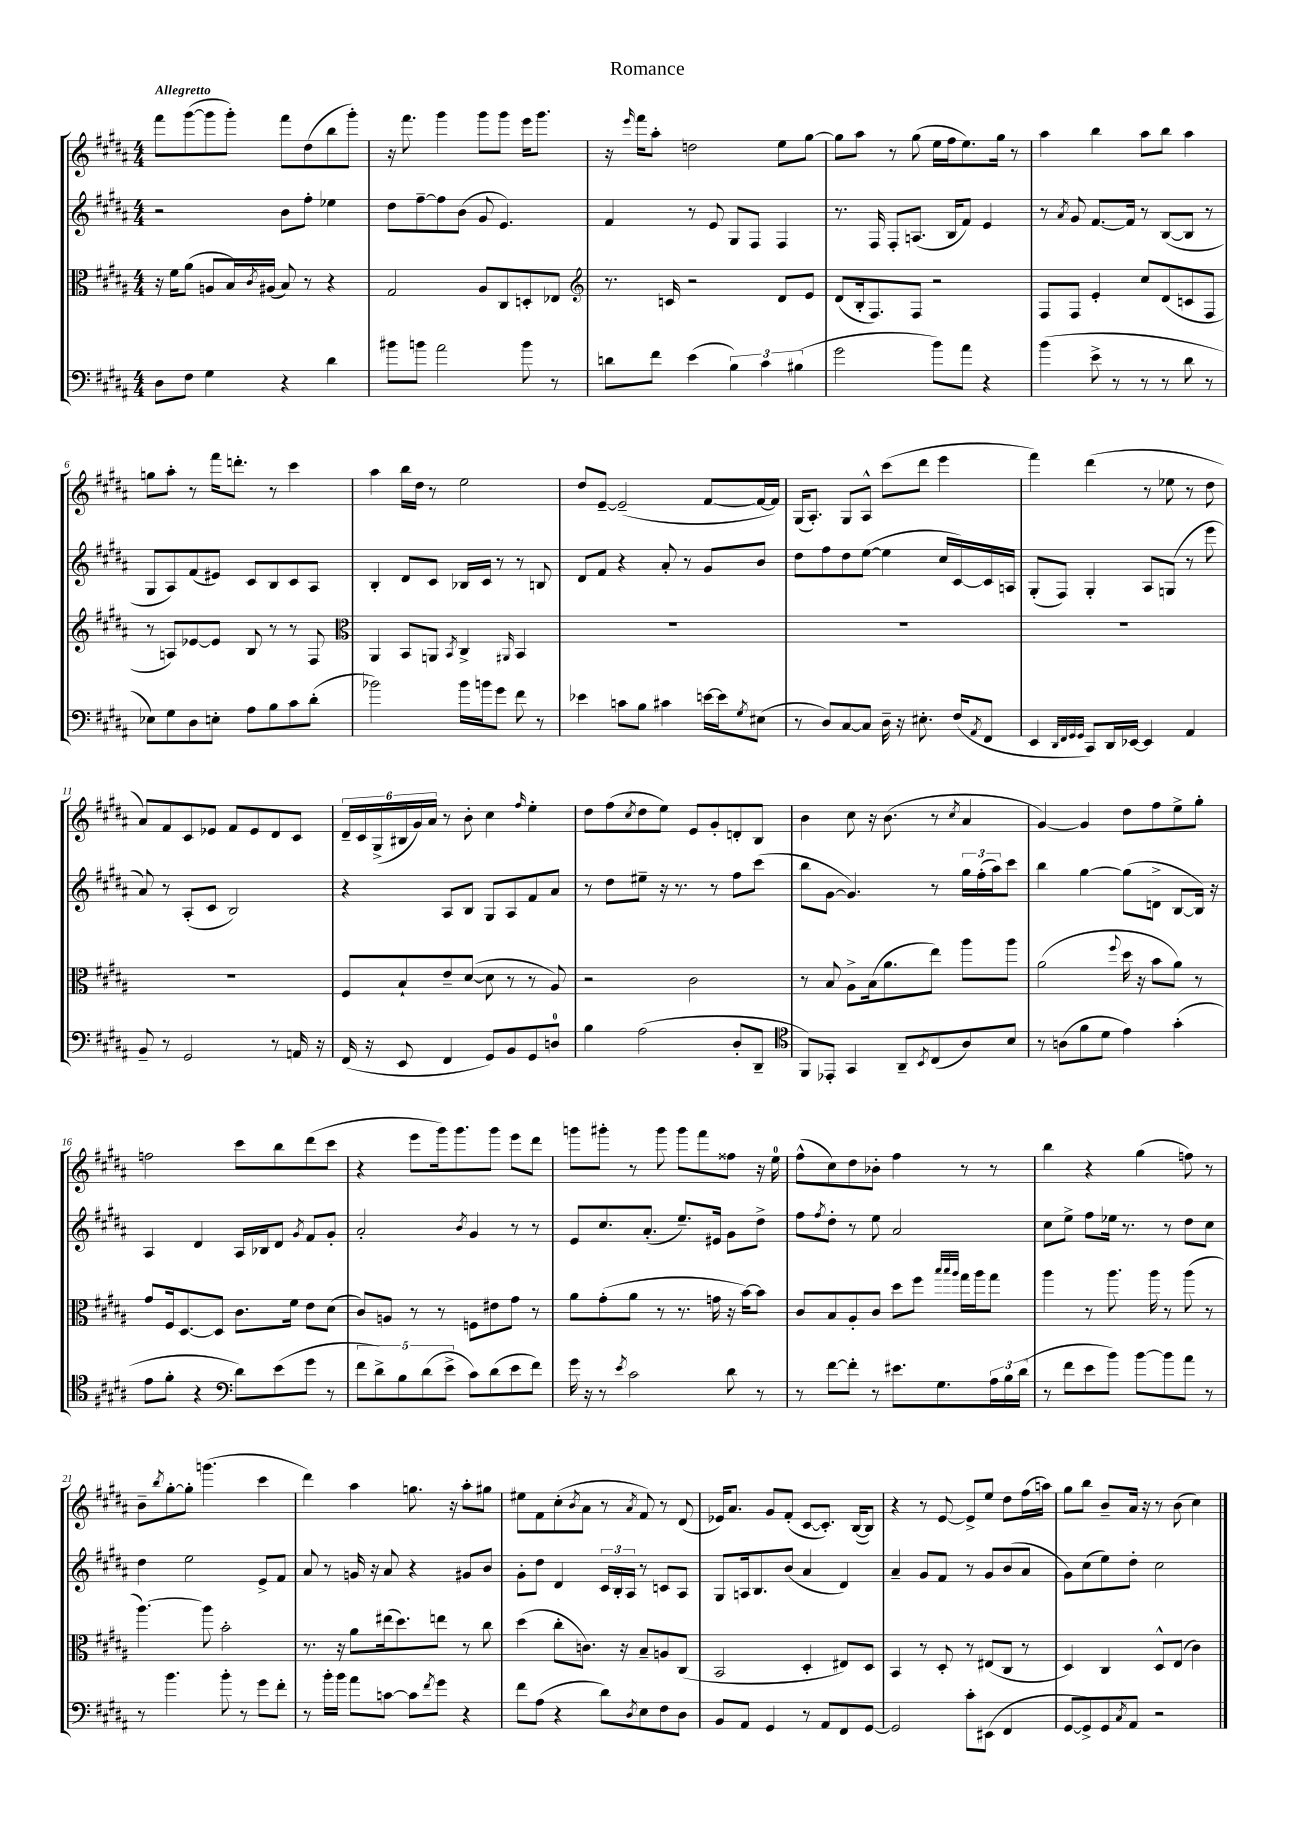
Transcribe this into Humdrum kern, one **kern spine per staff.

**kern	**kern	**kern	**kern
*staff4	*staff3	*staff2	*staff1
*clefF4	*clefC3	*clefG2	*clefG2
*k[f#c#g#d#a#]	*k[f#c#g#d#a#]	*k[f#c#g#d#a#]	*k[f#c#g#d#a#]
*M4/4	*M4/4	*M4/4	*M4/4
8D#	16r	2r	8fff#
.	16f#	.	.
8F#	(8a#	.	([8ggg#
4G#	8A	.	8ggg#]
.	16B)	.	8ggg#')
.	8qc#	.	.
.	(16A#	.	.
4r	8B)	8b	8fff#
.	8r	8ff#'	(8dd#
4d#	4r	4ee-	8bb
.	.	.	8ggg#')
=	=	=	=
8b#	2G#	8dd#	16r
.	.	.	8.fff#
8b	.	[8ff#~	.
2a#	.	8ff#]	4ggg#
.	.	(8b	.
.	8A#	8g#	8ggg#
.	8C#	4.e)	8ggg#
8b	8D'	.	16eee
.	.	.	8.ggg#
8r	8E-	.	.
=	=	=	=
*	*clefG2	*	*
8d	8.r	4f#	16r
.	.	.	16qqeee
.	.	.	16fff#
8f#	.	.	8aa#'
.	16c	.	.
(4e	2r	8r	2dd
.	.	8e	.
6B)	.	8G#	.
.	.	8F#	.
6c#	.	.	.
.	8d#	4F#	8ee
(6B#	.	.	.
.	8e	.	[8gg#
=	=	=	=
2g#	(8d#	8.r	8gg#]
.	16B'	.	8aa#
.	8.F#)	16F#	.
.	.	8F#'	8r
.	8F#	(8.A	(8gg#
8b)	2r	.	16ee
.	.	16B	16ff#
8a#	.	8f#)	8.ee)
4r	.	4e	.
.	.	.	16gg#
.	.	.	8r
=	=	=	=
(4b	8F#	8r	4aa#
.	.	8qa#	.
.	8F#	8g#	.
8e^	4e'	[8.f#	4bb
8r	.	.	.
.	.	16f#]	.
8r	8cc#	8r	8aa#
8r	(8d#	([8B	8bb
8d#	8c	8B]	4aa#
8r	8F#	8r	.
=	=	=	=
8E-)	8r	8G#	8gg
8G#	8A)	8A#)	8aa#'
8D#	[8e-	(8f#	8r
8E'	8e-]	8e#)	16fff#
.	.	.	8.ddd'
8A#	8B	8c#	.
8B	8r	8B	8r
8c#	8r	8c#	4ccc#
(8d#'	8F#	8A#	.
=	=	=	=
*	*clefC3	*	*
2b-)	4AA#	4B'	4aa#
.	8BB	8d#	16bb
.	.	.	16dd#
.	8AA	8c#	8r
.	8qBB	.	.
16b-	4C#^	16B-	2ee
16b	.	16c#	.
8g#	.	8r	.
.	16qqAA#	.	.
8f#	4BB	8r	.
8r	.	8B	.
=	=	=	=
4e-	1r	8d#	8dd#
.	.	8f#	[8e~
8c	.	4r	(2e~]
8B	.	.	.
4c#	.	8a#'	.
.	.	8r	.
[16e	.	8g#	[8f#
16e]	.	.	.
8qG#	.	.	.
(8E#	.	8b	16f#_
.	.	.	16f#])
=	=	=	=
8r	1r	8dd#	(16G#
.	.	.	8.A#')
8D#)	.	8ff#	.
[8C#	.	8dd#	8G#
8C#]	.	([8ee	8A#^^
16D#~	.	4ee]	(8ccc#
16r	.	.	.
8.E#'	.	.	8ddd#
.	.	16cc#	4eee
(16F#	.	[16c#)	.
8qAA#	.	.	.
8FF#	.	16c#]	.
.	.	16A	.
=	=	=	=
4EE	1r	(8G#'	4fff#)
.	.	8F#)	.
32qqDD#	.	.	.
32qqFF#	.	.	.
32qqGG#	.	.	.
32qqGG#	.	.	.
8CC#)	.	4G#'	(4ddd#
16DD#	.	.	.
[16EE-	.	.	.
4EE-]	.	8A#	8r
.	.	(8G	8ee-
4AA#	.	8r	8r
.	.	8eee	8dd#
=	=	=	=
8BB~	1r	8a#)	8a#)
8r	.	8r	8f#
2GG#	.	(8A#'	8c#
.	.	8c#	8e-
.	.	2B)	8f#
.	.	.	8e-
8r	.	.	8d#
16AA	.	.	8c#
16r	.	.	.
=	=	=	=
(16FF#	8F#	4r	24d#~
.	.	.	24c#
16r	.	.	.
.	.	.	(24G#^
8EE	8B`	.	24B#
.	.	.	24g#)
.	.	.	24a#
4FF#	8e~	8A#	8r
.	([8d#	8B	8b'
8GG#)	8d#]	8G#	4cc#
8BB	8r	8A#	.
.	.	.	16qqff#
8GG#	8r	8f#	4ee'
8D	8A#)	8a#	.
=	=	=	=
4B	2r	8r	8dd#
.	.	8dd#	(8ff#
.	.	.	8qcc#
(2A#	.	8ee#~	8dd#
.	.	16r	8ee)
.	.	8.r	.
.	2c#	.	8e
.	.	8r	8g#'
8D#'	.	8ff#	8d'
8DD#~	.	(8ccc#	8B
=	=	=	=
*clefC4	*	*	*
8FF#)	8r	8bb	4b
8EE-'	8B	[8g#	.
4GG#	8A#^	4.g#])	8cc#
.	(16B	.	16r
.	8.a#	.	(8.b
8AA#~	.	.	.
8qBB	.	.	.
(8C#	8ee)	8r	8r
.	.	.	8qcc#
8A#)	8aa#	24gg#	4a#
.	.	(24ff#'	.
.	.	24aa#)	.
8B	8aa#	8ccc#	.
=	=	=	=
8r	(2a#	4bb	[4g#)
(8A	.	.	.
8f#	.	[4gg#	4g#]
8d#	.	.	.
.	8qqff#	.	.
4e)	16dd#	(8gg#]	8dd#
.	16r	.	.
.	8b	8d^	8ff#
(4g#'	8a#)	[8B	8ee^
.	8r	16B])	8gg#'
.	.	16r	.
=	=	=	=
8e	8g#	4A#	2ff
8f#'	16F#	.	.
.	[8.D#	.	.
4r	.	4d#	.
.	8D#]	.	.
*clefF4	*	*	*
8d#)	8.c#	16A#	8ccc#
.	.	16B-	.
(8e	.	8d#	8bb
.	16f#	.	.
.	.	8qg#	.
8g#	8e	8f#	(8ddd#
8r	(8d#	8g#'	8ccc#
=	=	=	=
10f#	8c#)	2a#'	4r
10d#^)	.	.	.
.	8A	.	.
10B	.	.	.
.	8r	.	8eee
(10d#	.	.	.
.	8r	.	16ggg#)
10e^	.	.	.
.	.	.	8.ggg#
.	.	8qb	.
8c#)	8F	4g#	.
(8d#	8e#	.	8ggg#
8e	8g#	8r	8eee
8f#)	8r	8r	8ddd#
=	=	=	=
16g#	8a#	8e	8ggg
16r	.	.	.
8r	(8g#'	8.cc#	8ggg#'
8qe	.	.	.
2c#	8a#	.	8r
.	.	(8.a#'	.
.	8r	.	8ggg#
.	8.r	8.ee~)	8ggg#
.	.	.	8fff#
.	16g	16e#	.
8d#	16r	8g#	8ff##
.	[16b)	.	.
8r	8b]	8dd#^	16r
.	.	.	16ee
=	=	=	=
8r	8c#	8ff#	(8ff#^^
.	.	8qff#	.
[8f#	8B	8dd#'	8cc#)
8f#']	8A#'	8r	8dd#
8r	8c#	8ee	8b-'
8.e#	8dd#	2a#	4ff#
.	8ff#	.	.
8.G#	.	.	.
.	32qqbb	.	.
.	32qqbb	.	.
.	32qqaa#	.	.
.	16gg#	.	8r
.	16aa#	.	.
24A#	8gg#	.	8r
24B	.	.	.
(24d#	.	.	.
=	=	=	=
8r	4aa#	8cc#	4bb
8f#	.	8ee^	.
8e	8r	8ff#	4r
8b)	8.aa#	16ee-	.
.	.	8.r	.
[8b	.	.	(4gg#
.	16aa#	.	.
8b]	8r	8r	.
8a#	(8aa#	8dd#	8ff)
8r	8r	8cc#	8r
=	=	=	=
8r	[4.aa#)	4dd#	8b~
.	.	.	8qbb
4.b	.	.	[8gg#'
.	.	2ee	8gg#']
.	8aa#]	.	(4.ggg
8b'	2b'	.	.
8r	.	.	.
8g#	.	8e^	4ccc#
8f#'	.	8f#	.
=	=	=	=
8r	8.r	8a#	4ddd#)
16b'	.	8r	.
16b	16r	.	.
8a#	8a#	16g	4aa#
.	.	16r	.
[8c	(16ee#	8a#	.
.	8.dd#)	.	.
8c]	.	4r	8.gg
8qf#	.	.	.
8g#	8ee	.	.
.	.	.	16r
4r	8r	8g#	8aa#'
.	8cc#	8b	8gg#
=	=	=	=
8f#	(4dd#	8g#'	8ee#
(8A#	.	8dd#	8f#
4r	8cc#'	4d#	(8cc#'
.	.	.	8qb
.	8.c)	.	8a#
8d#)	.	24c#	8r
.	.	24B'	.
.	16r	.	.
.	.	24A#	.
8qD#	.	.	8qa#
8E	8B~	8r	8f#)
8F#	8A	8c	8r
8D#	(8C#	8A#	(8d#
=	=	=	=
8BB	2BB	8G#	16e-)
.	.	.	8.a#
8AA#	.	16A	.
.	.	8.B	.
4GG#	.	.	8g#
.	.	(8b	(8f#'
8r	4D#'	4a#	[8c#
8AA#	.	.	8.c#'])
8FF#	8E#)	4d#)	.
.	.	.	([16B
[8GG#	8D#	.	8B])
=	=	=	=
2GG#]	4BB	4a#~	4r
.	8r	8g#	8r
.	8D#'	8f#	[8e
8c#'	8r	8r	8e^]
(8EE#	(8E#	8g#	8ee
4FF#	8C#	(8b	8dd#
.	8r	8a#	(16ff#
.	.	.	16aa)
=	=	=	=
[8GG#	4D#)	8g#)	8gg#
8GG#^])	.	(8cc#	8bb
8GG#	4C#	8ee)	8b~
8qC#	.	.	.
8AA#	.	8dd#'	16a#
.	.	.	16r
2r	8D#^^	2cc#	8r
.	(8E	.	(8b
.	4c#)	.	4cc#)
==	==	==	==
*-	*-	*-	*-
